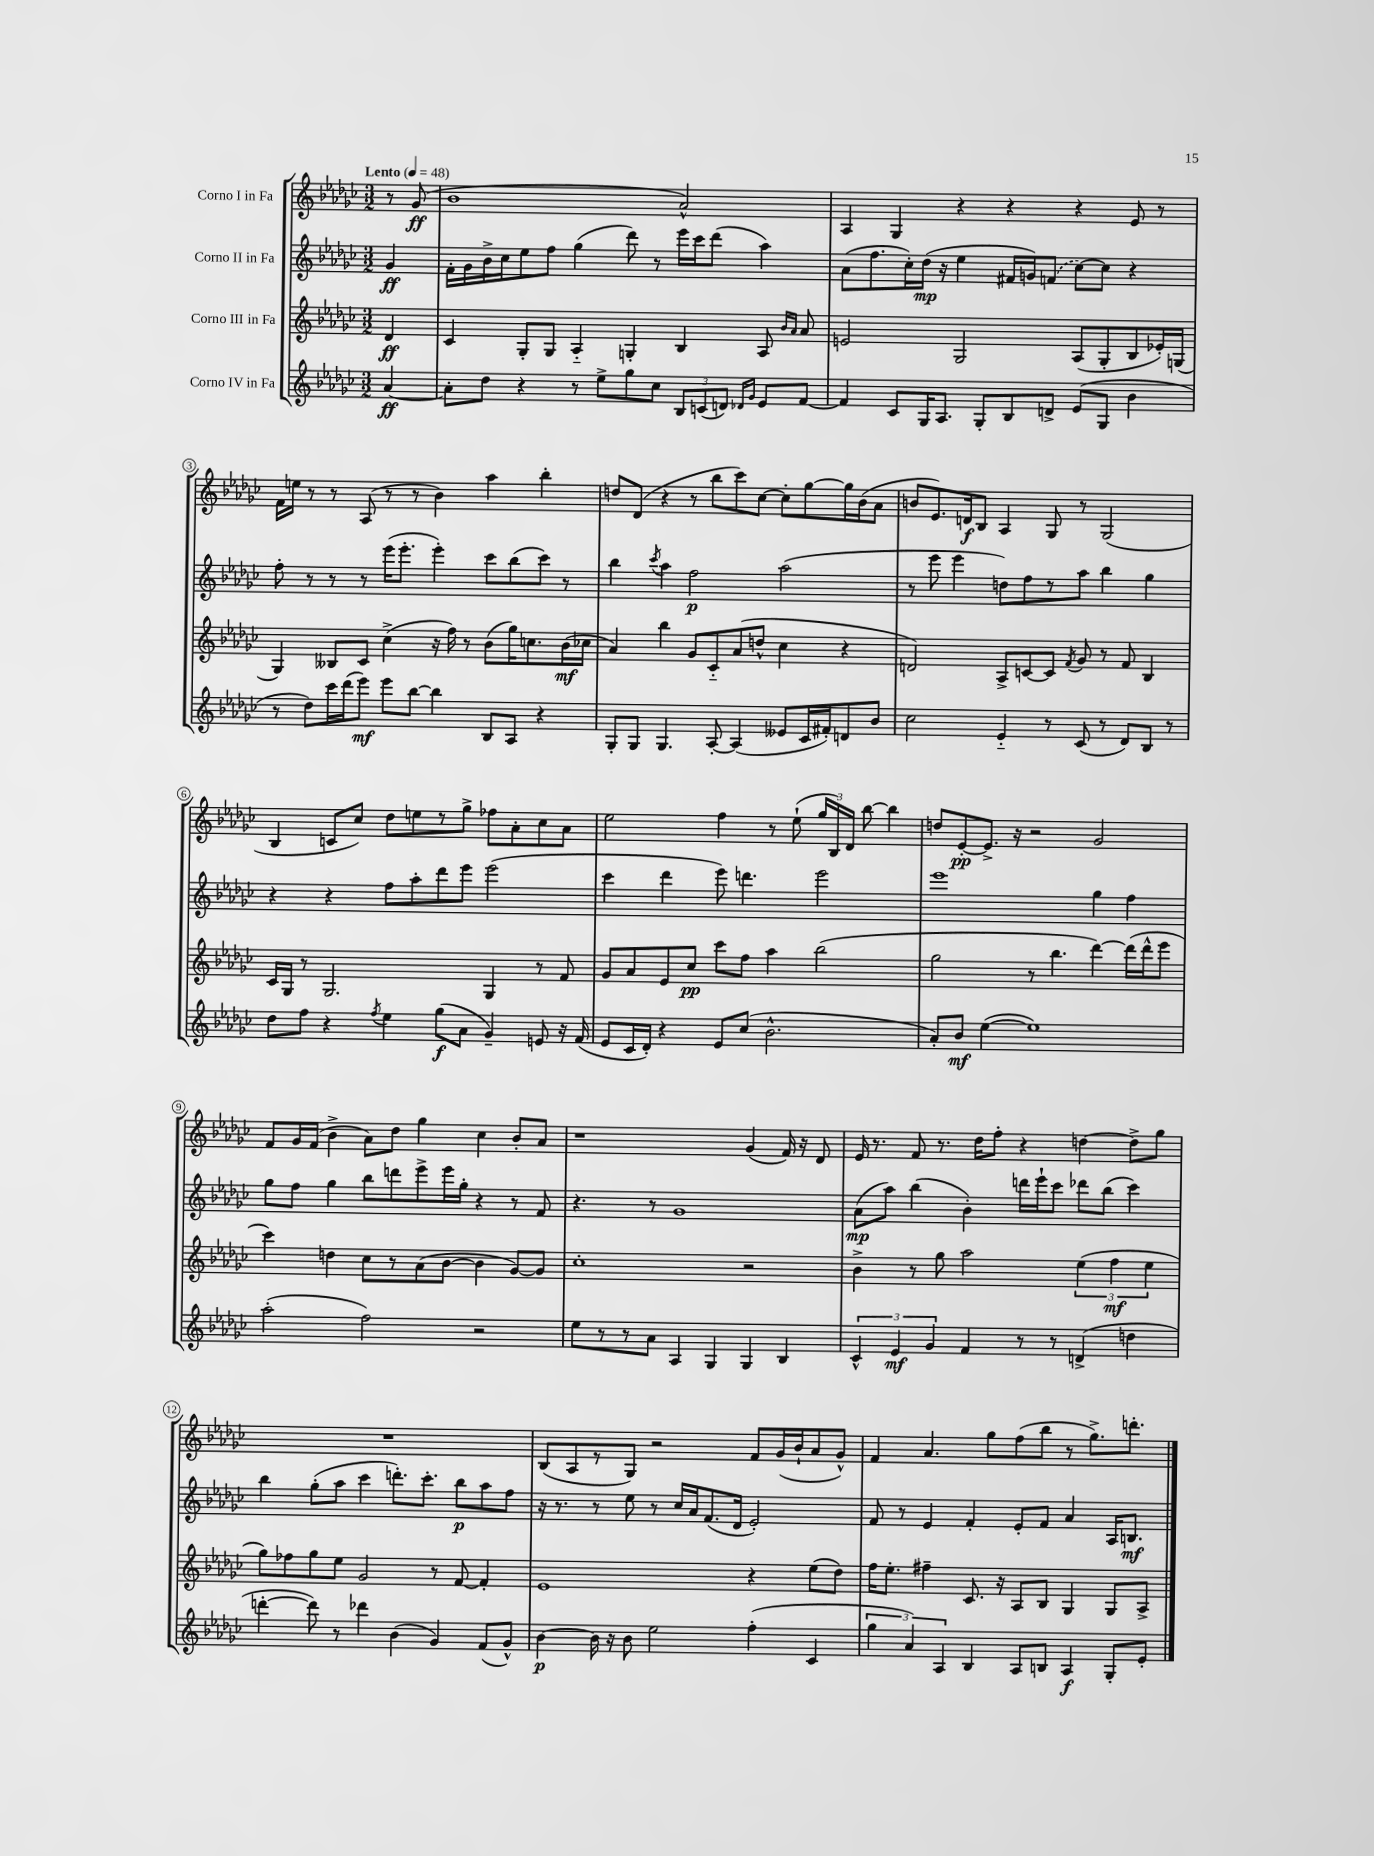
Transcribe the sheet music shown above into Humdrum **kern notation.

**kern	**dynam	**kern	**dynam	**kern	**dynam	**kern	**dynam
*part4	*part4	*part3	*part3	*part2	*part2	*part1	*part1
*staff4	*staff4	*staff3	*staff3	*staff2	*staff2	*staff1	*staff1
*I"Corno IV in Fa	*	*I"Corno III in Fa	*	*I"Corno II in Fa	*	*I"Corno I in Fa	*
*clefG2	*	*clefG2	*	*clefG2	*	*clefG2	*
*k[b-e-a-d-g-c-]	*	*k[b-e-a-d-g-c-]	*	*k[b-e-a-d-g-c-]	*	*k[b-e-a-d-g-c-]	*
*M3/2	*	*M3/2	*	*M3/2	*	*M3/2	*
*MM48	*	*MM48	*	*MM48	*	*MM48	*
=	=	=	=	=	=	=	=
!	!	!	!	!	!	!LO:TX:a:B:t=Lento	!
[4a-/	ff	4d-/	ff	4g-/	ff	8r	.
.	.	.	.	.	.	(8g-/	ff
=1	=1	=1	=1	=1	=1	=1	=1
8a-'\L]	.	4c-/	.	16f'\LL	.	1b-	.
.	.	.	.	16g-\	.	.	.
8dd-\J	.	.	.	16b-^\	.	.	.
.	.	.	.	16cc-\J	.	.	.
4r	.	8G-'/L	.	8ee-\	.	.	.
.	.	8G-/J	.	8ff\J	.	.	.
8r	.	4A-/	.	(4gg-\	.	.	.
8ee-^\L	.	.	.	.	.	.	.
8gg-\	.	4Gn'/	.	8ddd-\)	.	.	.
8cc-\J	.	.	.	8r	.	.	.
12B-/L	.	4B-/	.	16eee-\LL	.	2a-^^/)	.
.	.	.	.	16ccc-\J	.	.	.
(12cn/	.	.	.	.	.	.	.
.	.	.	.	(8ddd-\J	.	.	.
12dn/J)	.	.	.	.	.	.	.
16qqd-X/LL	.	.	.	.	.	.	.
16qqg-/JJ	.	.	.	.	.	.	.
8e-/L	.	8A-/	.	4aa-\)	.	.	.
.	.	16qqb-/LL	.	.	.	.	.
.	.	16qqa-/JJ	.	.	.	.	.
[8f/J	.	8a-/	.	.	.	.	.
=2	=2	=2	=2	=2	=2	=2	=2
4f/]	.	2en/	.	(8a-\L	.	4A-/	.
.	.	.	.	8.ff\	.	.	.
8c-/L	.	.	.	.	.	4G-/	.
.	.	.	.	16cc-'\L)	.	.	.
16G-/K	.	.	.	(16dd-\JJ	mp	.	.
8.A-/J	.	.	.	16r	.	.	.
.	.	2G-/	.	4ee-\	.	4r	.
8G-'/L	.	.	.	.	.	.	.
8B-/	.	.	.	16f#X/LL	.	4r	.
.	.	.	.	16gn/J)	.	.	.
8dn^/J	.	.	.	(8fn/J	.	.	.
(8e-/L	.	(8A-/L	.	[8cc-\L)	.	4r	.
8G-/J	.	8G-'/	.	8cc-\J]	.	.	.
4b-\	.	8B-/	.	4r	.	8e-/	.
.	.	16e-X'/L)	.	.	.	8r	.
.	.	(16Gn/JJ	.	.	.	.	.
!!LO:LB:g=z
=3	=3	=3	=3	=3	=3	=3	=3
8r	.	4G-/)	.	8ff'\	.	16f\LL	.
.	.	.	.	.	.	16een\JJ	.
8dd-\L)	.	.	.	8r	.	8r	.
16ccc-\L	.	8B--X/L	.	8r	.	8r	.
(16ddd-\J	.	.	.	.	.	.	.
8eee-\J)	mf	8c-/J	.	8r	.	(8A-/	.
8eee-\L	.	(4cc-^\	.	(16eee-\KL	.	8r	.
.	.	.	.	8.eee-'\J	.	.	.
[8bb-\J	.	.	.	.	.	8r	.
4bb-\]	.	16r	.	4eee-'\)	.	4b-\)	.
.	.	16ff\)	.	.	.	.	.
.	.	8r	.	.	.	.	.
8B-/L	.	(8b-\L	.	8ccc-\L	.	4aa-\	.
8A-/J	.	16gg-\K)	.	(8bb-\	.	.	.
.	.	8.ccn\	.	.	.	.	.
4r	.	.	.	8ccc-\J)	.	4bb-'\	.
.	.	(16b-\L	mf	8r	.	.	.
.	.	16cc-X\JJ	.	.	.	.	.
=4	=4	=4	=4	=4	=4	=4	=4
8G-'/L	.	4a-/)	.	4bb-\	.	8ddn/L	.
8G-/J	.	.	.	.	.	(8d-/J	.
.	.	.	.	8qccc-/	.	.	.
4.G-/	.	4bb-\	.	4aa-\	.	4r	.
.	.	8g-/L	.	2ff\	p	8r	.
[8A-'/	.	8c-/	.	.	.	8bb-\L	.
(4A-/]	.	(8a-/	.	.	.	8ccc-\)	.
.	.	8ddn^^/J	.	.	.	[8cc-\J	.
8e--X/L	.	4cc-\	.	(2aa-\	.	8cc-'\L]	.
16c-/L	.	.	.	.	.	[8gg-\	.
16f#X'/J)	.	.	.	.	.	.	.
8dn/	.	4r	.	.	.	16gg-\L]	.
.	.	.	.	.	.	(16b-\J	.
8b-/J	.	.	.	.	.	8a-\J	.
=5	=5	=5	=5	=5	=5	=5	=5
2cc-\	.	2dn/)	.	8r	.	8bn/L	.
.	.	.	.	8eee-\	.	8.e-/)	.
.	.	.	.	4eee-\	.	.	.
.	.	.	.	.	.	16dn/k	f
.	.	.	.	.	.	8B-/J	.
4e-/	.	8A-^/L	.	8ddn\L)	.	4A-/	.
.	.	[8cn/	.	8ff\	.	.	.
8r	.	8c/J]	.	8r	.	8G-/	.
.	.	8qf/	.	.	.	.	.
(8c-/	.	8g-/	.	8aa-\J	.	8r	.
8r	.	8r	.	4bb-\	.	(2G-/	.
8d-/L)	.	8f/	.	.	.	.	.
8B-/J	.	4B-/	.	4gg-\	.	.	.
8r	.	.	.	.	.	.	.
!!LO:LB:g=z
=6	=6	=6	=6	=6	=6	=6	=6
8dd-\L	.	16c-/LL	.	4r	.	4B-/	.
.	.	16G-/JJ	.	.	.	.	.
8ff\J	.	8r	.	.	.	.	.
4r	.	2.G-/	.	4r	.	8cn/L	.
.	.	.	.	.	.	8cc-/J)	.
8qff/	.	.	.	.	.	.	.
4ee-\	.	.	.	8ff\L	.	8dd-\L	.
.	.	.	.	8aa-'\	.	8een\	.
(8gg-\L	f	.	.	8ddd-\	.	8r	.
8a-\J	.	.	.	8eee-\J	.	8gg-^\J	.
4g-~/)	.	4G-/	.	(2eee-\	.	8ff-X\L	.
.	.	.	.	.	.	8a-'\	.
8en/	.	8r	.	.	.	8cc-\	.
16r	.	8f/	.	.	.	8a-\J	.
(16f/	.	.	.	.	.	.	.
=7	=7	=7	=7	=7	=7	=7	=7
8e-/L	.	8g-/L	.	4ccc-\	.	2ee-\	.
16c-/L	.	8a-/	.	.	.	.	.
16d-'/JJ)	.	.	.	.	.	.	.
4r	.	8e-/	.	4ddd-\	.	.	.
.	.	8cc-/J	pp	.	.	.	.
8e-/L	.	8ccc-\L	.	8eee-\)	.	4ff\	.
(8cc-/J	.	8ff\J	.	4.dddn\	.	.	.
2.b-^^\	.	4aa-\	.	.	.	8r	.
.	.	.	.	.	.	(8ee-`\	.
.	.	(2bb-\	.	2eee-\	.	24gg-/LL	.
.	.	.	.	.	.	24B-/)	.
.	.	.	.	.	.	24d-/JJ	.
.	.	.	.	.	.	[8bb-\	.
.	.	.	.	.	.	4bb-\]	.
=8	=8	=8	=8	=8	=8	=8	=8
8a-'/L)	.	2gg-\	.	1eee-	.	8ddn/L	.
8b-/J	mf	.	.	.	.	[8e-'/	pp
([4ee-\	.	.	.	.	.	8.e-^/J]	.
.	.	.	.	.	.	16r	.
1ee-])	.	8r	.	.	.	2r	.
.	.	4.bb-\	.	.	.	.	.
.	.	[4ddd-\)	.	4gg-\	.	2g-/	.
.	.	(16ddd-\LL]	.	4ff\	.	.	.
.	.	16ddd-^^\J	.	.	.	.	.
.	.	8eee-\J	.	.	.	.	.
!!LO:LB:g=z
=9	=9	=9	=9	=9	=9	=9	=9
(2aa-'\	.	4ccc-\)	.	8gg-\L	.	8f/L	.
.	.	.	.	8ff\J	.	16g-/L	.
.	.	.	.	.	.	(16f/JJ	.
.	.	4ddn\	.	4gg-\	.	4b-^\	.
2ff\)	.	8cc-\L	.	8bb-\L	.	8a-\L)	.
.	.	8r	.	8dddn\	.	8dd-\J	.
.	.	(8a-\	.	8eee-^\	.	4gg-\	.
.	.	[8b-\J	.	16eee-\L	.	.	.
.	.	.	.	16gg-'\JJ	.	.	.
2r	.	4b-\]	.	4r	.	4cc-\	.
.	.	[8g-/L)	.	8r	.	8b-'/L	.
.	.	8g-/J]	.	8f/	.	8a-/J	.
=10	=10	=10	=10	=10	=10	=10	=10
8ee-\L	.	1cc-'	.	4.r	.	1r	.
8r	.	.	.	.	.	.	.
8r	.	.	.	.	.	.	.
8a-\J	.	.	.	8r	.	.	.
4A-/	.	.	.	1g-	.	.	.
4G-/	.	.	.	.	.	.	.
4G-/	.	2r	.	.	.	(4g-/	.
4B-/	.	.	.	.	.	16f/)	.
.	.	.	.	.	.	16r	.
.	.	.	.	.	.	8d-/	.
=11	=11	=11	=11	=11	=11	=11	=11
6c-^^/	.	4b-^\	.	(8a-\L	mp	16e-/	.
.	.	.	.	.	.	8.r	.
.	.	.	.	8aa-\J)	.	.	.
6e-/	mf	.	.	.	.	.	.
.	.	8r	.	(4bb-\	.	8f/	.
6g-/	.	.	.	.	.	.	.
.	.	8gg-\	.	.	.	8.r	.
4f/	.	2aa-\	.	4b-'\)	.	.	.
.	.	.	.	.	.	16dd-\KL	.
.	.	.	.	.	.	8ff'\J	.
8r	.	.	.	16dddn\LL	.	4r	.
.	.	.	.	16eee-`\J	.	.	.
8r	.	.	.	8ccc-\J	.	.	.
(4dn^/	.	(6ee-\	.	8ddd-X\L	.	[4ddn\	.
.	.	.	.	(8bb-\J	.	.	.
.	.	6ff\	mf	.	.	.	.
4ddn\	.	.	.	4ccc-\)	.	8dd^\L]	.
.	.	6ee-\	.	.	.	.	.
.	.	.	.	.	.	8gg-\J	.
!!LO:LB:g=z
=12	=12	=12	=12	=12	=12	=12	=12
[4dddn'\	.	8gg-\L)	.	4bb-\	.	1.r	.
.	.	8ff-X\	.	.	.	.	.
8ddd\])	.	8gg-\	.	(8gg-'\L	.	.	.
8r	.	8ee-\J	.	8aa-\J	.	.	.
4ddd-X\	.	2g-/	.	4ccc-\	.	.	.
(4b-\	.	.	.	8.dddn'\L)	.	.	.
.	.	.	.	8.ccc-'\J	.	.	.
4g-/)	.	8r	.	.	.	.	.
.	.	[8f/	.	8bb-\L	p	.	.
(8f/L	.	4f'/]	.	8aa-\	.	.	.
8g-^^/J)	.	.	.	8ff\J	.	.	.
=13	=13	=13	=13	=13	=13	=13	=13
[4b-\	p	1e-	.	16r	.	(8B-/L	.
.	.	.	.	8.r	.	.	.
.	.	.	.	.	.	8A-/	.
16b-\]	.	.	.	8r	.	8r	.
16r	.	.	.	.	.	.	.
8b-\	.	.	.	8ee-\	.	8G-/J)	.
2ee-\	.	.	.	8r	.	2r	.
.	.	.	.	16cc-/LL	.	.	.
.	.	.	.	16a-/J	.	.	.
.	.	.	.	(8.f/	.	.	.
.	.	.	.	16d-/Jk	.	.	.
(4ff'\	.	4r	.	2e-'/)	.	8f/L	.
.	.	.	.	.	.	(16g-/L	.
.	.	.	.	.	.	16b-`/J	.
4c-/	.	(8ee-\L	.	.	.	8a-/	.
.	.	8dd-\J)	.	.	.	8g-^^/J)	.
=14	=14	=14	=14	=14	=14	=14	=14
6gg-\	.	16ff\KL	.	8f/	.	4f/	.
.	.	8.ee-'\J	.	.	.	.	.
.	.	.	.	8r	.	.	.
6a-/)	.	.	.	.	.	.	.
.	.	4ff#X~\	.	4e-/	.	4.a-/	.
6A-/	.	.	.	.	.	.	.
4B-/	.	8.c-/	.	4f'/	.	.	.
.	.	.	.	.	.	8gg-\L	.
.	.	16r	.	.	.	.	.
8A-/L	.	8A-/L	.	8e-'/L	.	(8ff\	.
8Bn/J	.	8B-/J	.	8f/J	.	8bb-\J	.
4A-/	f	4G-/	.	4a-/	.	8r	.
.	.	.	.	.	.	8.gg-^\L)	.
8G-'/L	.	8G-/L	.	16A-/KL	.	.	.
.	.	.	.	8.Bn/J	mf	8.dddn'\J	.
8e-'/J	.	8A-^/J	.	.	.	.	.
==	==	==	==	==	==	==	==
*-	*-	*-	*-	*-	*-	*-	*-
